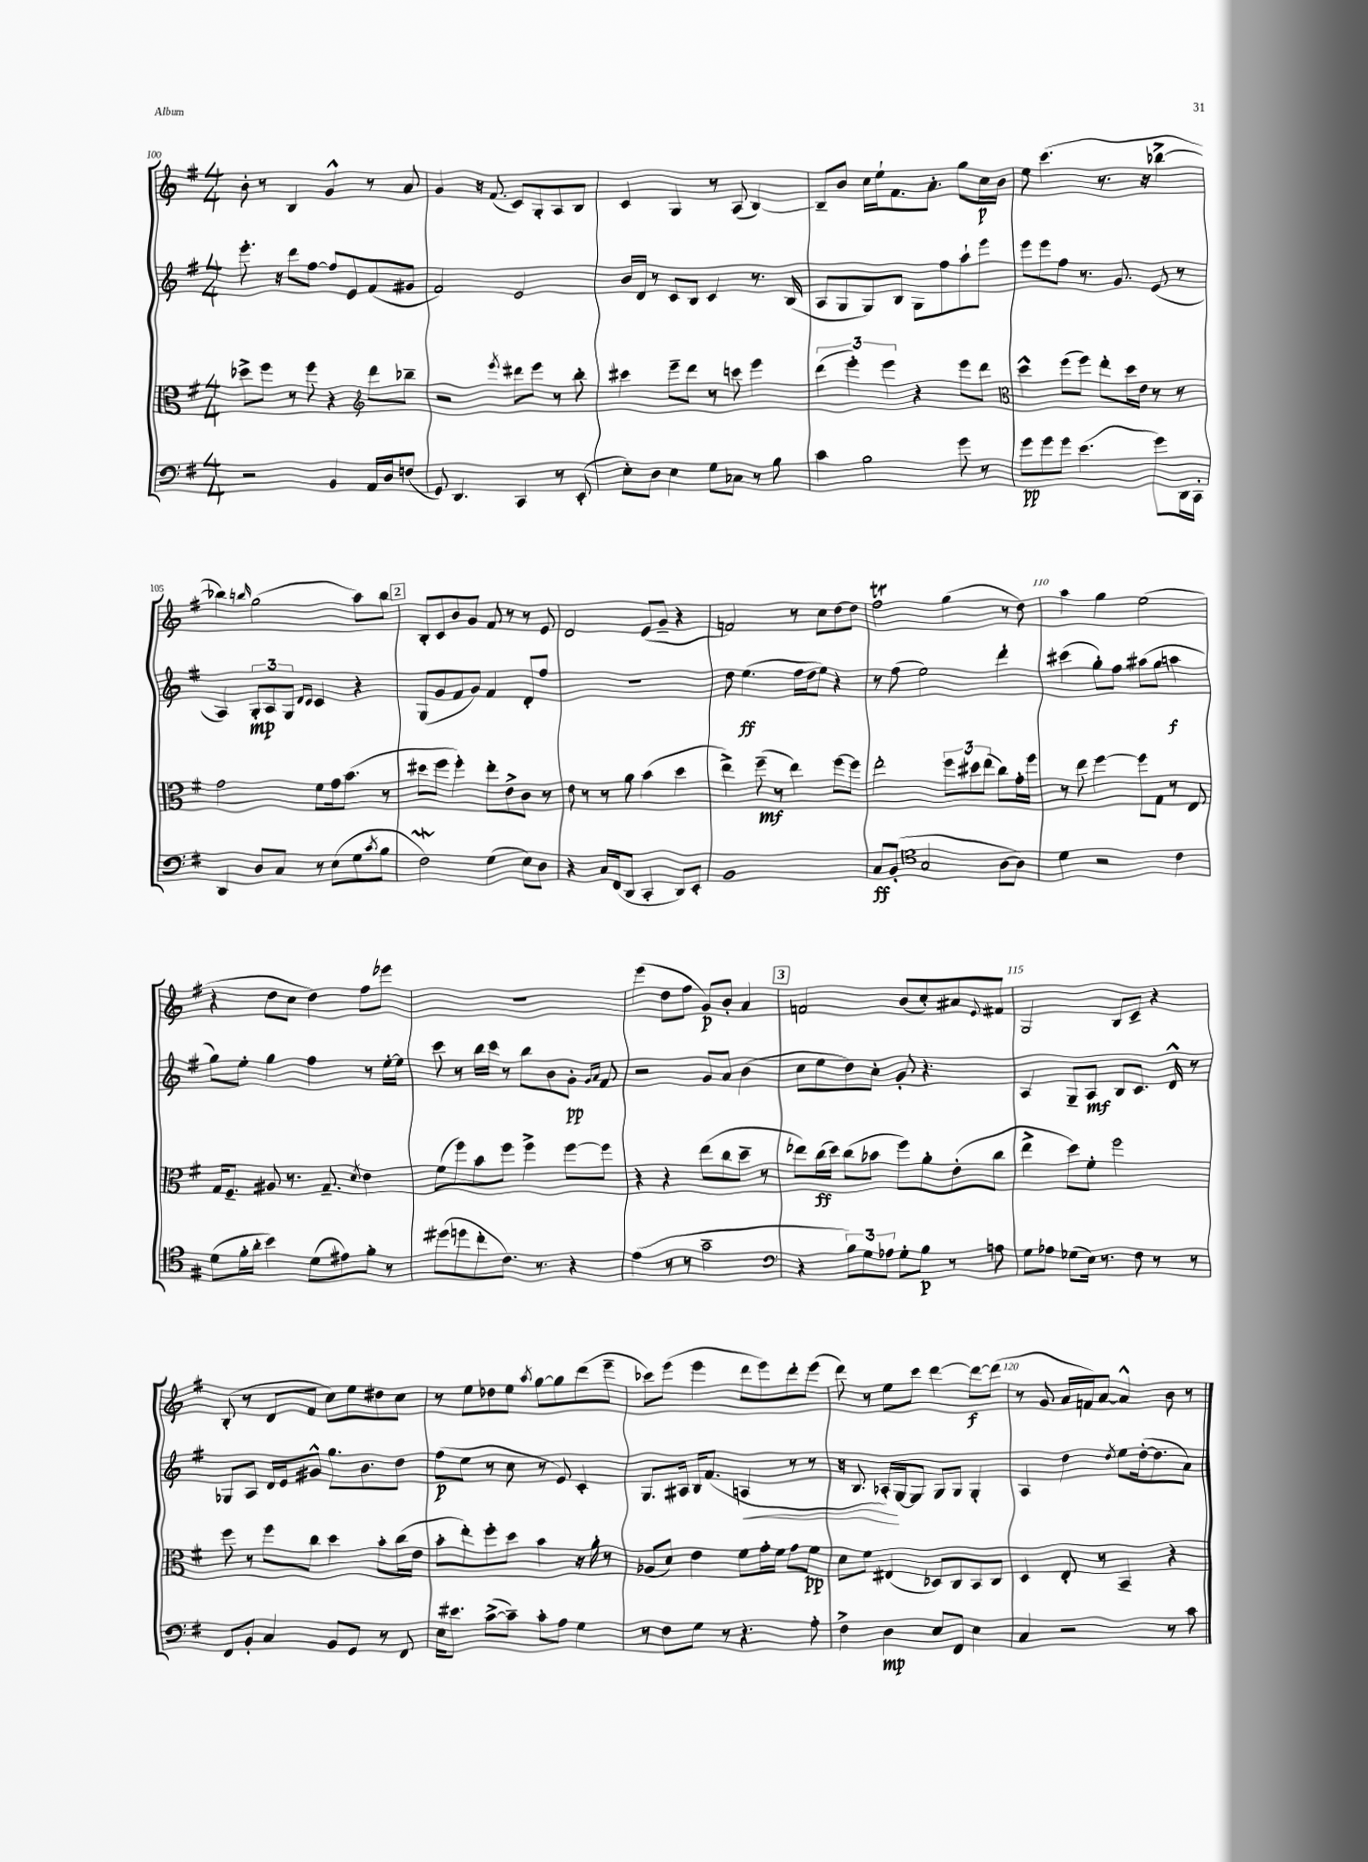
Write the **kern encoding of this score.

**kern	**kern	**kern	**kern
*staff4	*staff3	*staff2	*staff1
*clefF4	*clefC3	*clefG2	*clefG2
*k[f#]	*k[f#]	*k[f#]	*k[f#]
*M4/4	*M4/4	*M4/4	*M4/4
2r	8dd-^\L	8.eee'\	8b'\
.	8ff#\J	.	8r
.	.	16r	.
.	8r	8ddd\L	4B/
.	8ff#\	[8ff#\J	.
4BB/	4r	8ff#/]L	4g^^/
.	.	8e/	.
*	*clefG2	*	*
16AA/LL	8ddd\L	(8f#/	8r
16D/J	.	.	.
(8F/J	8bb-~\J	8g#/J	8a/
=	=	=	=
8GG/)	2r	2f#/)	4g/
4.DD/	.	.	.
.	.	.	16r
.	.	.	(8.f#/
.	8qeee/	.	.
4CC/	8ddd#\L	2e/	8c/L)
.	8eee\J	.	8G'/
8r	8r	.	8A/
(8EE'/	8bb'\	.	8B/J
=	=	=	=
8E'\L)	4ccc#\	16b/LL	4c/
.	.	16d/JJ	.
8D\J	.	8r	.
4E\	8eee~\L	8c/L	4G/
.	8ddd\J	8B/J	.
8G\L	8r	4c/	8r
8C-\J	8ccc\	.	(8A/
8r	4eee\	8.r	[4B/)
8B\	.	.	.
.	.	(16B/	.
=	=	=	=
4c\	(6ddd\	8A/L	8B~/]L
.	.	8G/	8b/J
.	6eee'\)	.	.
2B\	.	8G/)	16cc\LL
.	.	.	16ee`\J
.	6eee\	.	.
.	.	8B/J	8.f#\
.	4r	8G\L	.
.	.	.	8.a'\J
.	.	8ff#\	.
8g\	8eee\L	8aa`\	8gg\L
8r	8ddd\J	8eee\J	16cc\L
.	.	.	16b\JJ
=	=	=	=
*	*clefC3	*	*
8g\L	4dd^^\	8eee\L	8ee\
8g\	.	8eee\	(4.ccc\
8g\J	(8ff#\L	8ff#\J	.
(4.e\	8ff#\J)	8.r	.
.	8ee'\L	.	8.r
.	.	8.g/	.
.	16dd\L	.	.
.	16e\JJ	.	16r
8g\L)	8r	(8e/	[4bb-^\
16DD\L	8r	8r	.
16CC'\JJ	.	.	.
=	=	=	=
4DD/	2g\	4A/)	4bb-\])
.	.	.	16qqbb/
8D/L	.	12G'/L	(2gg\
.	.	12A/	.
8C/J	.	.	.
.	.	12G/J	.
.	.	16qqd/LL	.
.	.	16qqc/JJ	.
8r	8f#\L	4c/	.
(8E\L	16g\k	.	.
.	(8.b\J	.	.
8G\	.	4r	8aa\L)
8qc/	.	.	.
8B\J	8r	.	8bb\J
=	=	=	=
2F#\)	8dd#\L	(8G/L	8B'/L
.	8ff#\J	8g/	8c/
.	4ff#'\)	8f#/	8b/
.	.	8g/J)	8g/J
(4G\	8ee'\L	4f#/	8f#/
.	8e^\	.	8r
8E\L)	8c\J	8d'/L	8r
8D\J	8r	8ff#/J	8e/
=	=	=	=
4r	8e\	1r	2d/
.	8r	.	.
16C/LL	8r	.	.
(16FF#/J	.	.	.
8DD/J	8a\	.	.
4CC'/	(4b\	.	(8e/L
.	.	.	8g~/J
8DD/L)	4dd\	.	4r
8EE'/J	.	.	.
=	=	=	=
1BB	4ee^\)	8dd\	2f/)
.	.	(4.ee\	.
.	(8ff#~\	.	.
.	8r	.	.
.	4ee\)	16ff#\LL	8r
.	.	16dd\J	.
.	.	8ee\J)	8cc\L
.	[8ff#\L	4r	[8dd\
.	8ff#\]J	.	8dd\]J
=	=	=	=
8C/L	2ee'\	8r	2ff#\
(8BB'/J	.	(8ff#\	.
*clefC4	*	*	*
2G/	.	2ee\)	.
.	12ff#\L	.	(4gg\
.	12dd#\	.	.
.	(12ee\J	.	.
[8A\L	8cc\L)	4ddd'\	8r
8A\]J)	16g'\L	.	8dd\)
.	16ff#\JJ	.	.
=	=	=	=
4d\	8r	(4ccc#\	4aa\
.	8ee\	.	.
2r	[4ff#\	8gg'\L)	4gg\
.	.	8ff#\J	.
.	8ff#\]L	(8aa#\L	(2ee\
.	8G\J	8gg\J	.
4c\	8r	4aa\	.
.	8E/	.	.
=	=	=	=
(8d\L	16G/LK	8gg\L)	4r
.	8.F#~/J	.	.
16f#'\L	.	8ee'\J	.
16a'\JJ	.	.	.
4b\)	8A#/	4gg\	8dd\L
.	8.r	.	8cc\J
(8d\L	.	4ff#\	4dd\)
.	8.G~/	.	.
8e#\)	.	.	.
.	8qd/	.	.
8f#'\J	4e\	8r	8ff#\L
8r	.	[16ee'\LL	8eee-\J
.	.	16ee\]JJ	.
=	=	=	=
(8dd#\L	(8f#\L	8ccc\	1r
8dd\	8ff#\)	8r	.
8cc'\	8b\	16bb\LL	.
.	.	16ccc\JJ	.
8.c\J)	8ff#\J	8r	.
.	4ff#^\	8bb\L	.
8.r	.	.	.
.	.	8b\	.
4r	[8ff#\L	8g'\J	.
.	.	16qqg/LL	.
.	.	16qqa/JJ	.
.	8ff#\]J	8f#/	.
=	=	=	=
(4e\	4r	2r	(4eee\
8r	4r	.	8dd\L
8r	.	.	8ff#\J
2g~\	(8ee\L	8g/L	8g/L)
.	8cc\	8a/J	8b'/J
.	8dd~\J	(4b\	4a/
.	8r	.	.
=	=	=	=
*clefF4	*	*	*
4r	8ee-\L)	8cc\L	2f/
.	(16cc\L	8ee\	.
.	16dd\JJ)	.	.
12B\L)	(8cc\L	8dd\)	.
12G\	.	.	.
.	8b-\J	8cc'\J	.
12A-\J	.	.	.
8G'\L	8ff#\L)	8g'/	(8b/L
8B\J	8a'\	4.r	8cc'/)
8r	(8e'\	.	8a#/
.	.	.	8qqe/
8A\	8cc\J	.	8f#/J
=	=	=	=
8G\L	4ee^\	4A/	2G/
8A-\J	.	.	.
(8G-\L	8dd\L)	8G~/L	.
16E\Jk)	8f#'\J	8A/J	.
8.r	.	.	.
.	2ff#\	8B/L	8B/L
8F#\	.	8.c/J	8c~/J
8r	.	.	4r
.	.	16d^^/	.
8r	.	8r	.
=	=	=	=
8FF#/L	8ff#\	8G-/L	(8B'/
8BB'/J	8r	8A/J	8r
4C/	8ff#\L	16d/LL	8d/L
.	.	16e/J	.
.	8cc\J	8g#^^/J	8f#/J
8BB/L	4dd\	8.gg\L	8cc\L)
8GG/J	.	.	8ee\
.	.	8.b\	.
8r	8b'\L	.	8dd#\
8FF#/	(16cc\L	8dd\J	8cc\J
.	16e\JJ	.	.
=	=	=	=
16E\LK	8b'\L	(8ff#\L	8r
8.e#\J	.	.	.
.	8ee'\)	8ee\J	8ee\L
([8c^\L	8ff#'\	8r	8dd-\
8c~\]J)	8dd\J	8cc\	8ee\J
.	.	.	8qaa/
8c'\L	4b\	8r	[8gg\L
8A\J	.	8e/)	8gg\]
4G\	16r	4c'/	(8ddd\
.	16a'\	.	.
.	8r	.	8eee~\J
=	=	=	=
8r	(8A-/L	8.G/L	8ccc-\L)
8F#\L	8d/J)	.	(8eee\J
.	.	16A#/Jk	.
8G\J	4e\	16B/LK	4eee\
.	.	(8.f#/J	.
8r	.	.	.
4.r	8f#\L	4A/	8ddd\L
.	16g'\L	.	8eee\)
.	16f#\JJ	.	.
.	8g\L	8r	8ddd'\
8A'\	8f#\J	8r	(8eee\J
=	=	=	=
4F#^\	8d\L	16r	8ddd\)
.	.	8.B/	.
.	8f#\J	.	8r
4D\	(4E#/	16A-'/LL)	8ee\L
.	.	[16G/J	.
.	.	8G/]J	8ccc\J
8E/L	8D-/L)	8G/L	[4ddd\
8FF#/J	8C/	8G/J	.
4E\	8BB/	4G'/	8ddd\_L
.	8C/J	.	(8ddd\]J
=	=	=	=
4C/	4D/	4A/	8r
.	.	.	8g/
2r	8E'/	4dd\	16a/LL
.	.	.	16f/J)
.	8r	.	[8a/J
.	.	8qdd/	.
.	4BB~/	8ee\L	4a^^/]
.	.	([16dd'\k	.
.	.	8.dd\]	.
8r	4r	.	8b\
8c\	.	8a\J)	8r
==	==	==	==
*-	*-	*-	*-
